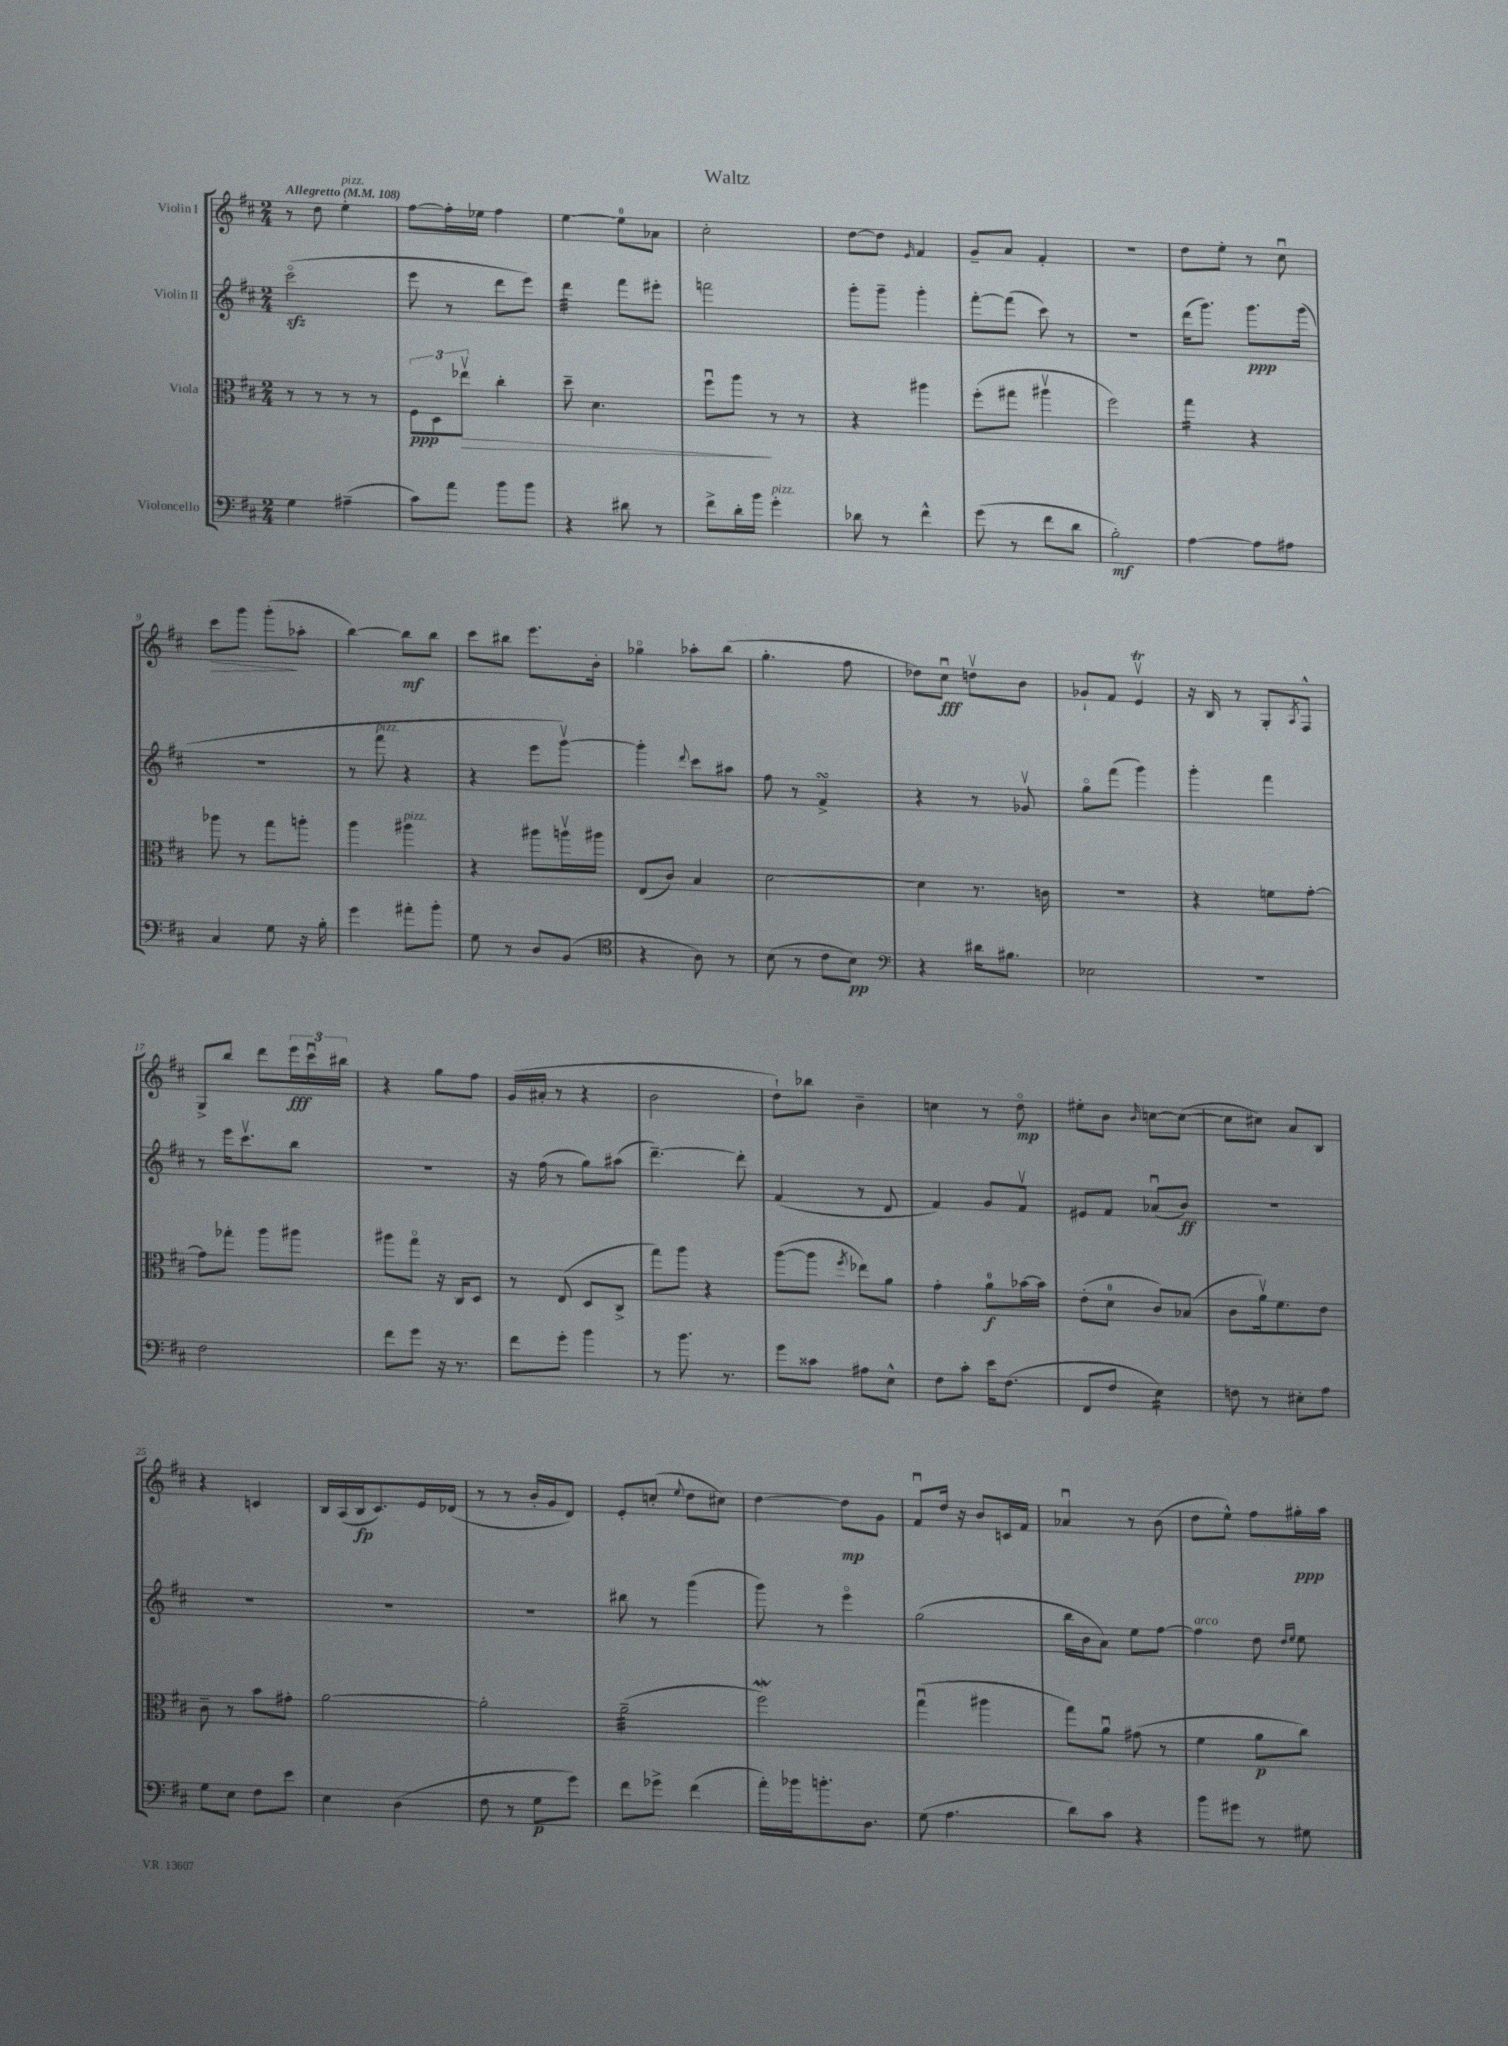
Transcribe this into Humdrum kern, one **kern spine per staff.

**kern	**kern	**kern	**kern
*staff4	*staff3	*staff2	*staff1
*clefF4	*clefC3	*clefG2	*clefG2
*k[f#c#]	*k[f#c#]	*k[f#c#]	*k[f#c#]
*M2/4	*M2/4	*M2/4	*M2/4
*MM108	*MM108	*MM108	*MM108
4G	8r	(2ccc#o	8r
.	8r	.	8dd
(4A#~	8r	.	4ee'
.	8r	.	.
=	=	=	=
8c#)	12F#	8eee	[8ff#
.	12D	.	.
8a	.	8r	16ff#']
.	12ee-v	.	.
.	.	.	16ee-
8b	4cc#'	8ddd	4ff#
8b	.	8eee)	.
=	=	=	=
4r	8dd~	4ddd	[4ee
.	4.d	.	.
8d#	.	8fff#	8ee]
8r	.	8eee#'	8a-
=	=	=	=
8f#^	8ff#u	2fff	2cc#'
16d'	8aa	.	.
16b	.	.	.
4g'	8r	.	.
.	8r	.	.
=	=	=	=
8d-	4r	8ggg'	[8dd
8r	.	8ggg~	8dd]
.	.	.	16qqe
4f#^^	4aa#	4ggg'	4f#
=	=	=	=
(8g	(8ff#'	[8fff#'	8g~
8r	8gg#	(8fff#]	8a
8f#	4aa#v	8ccc#)	4f#'
8d	.	8r	.
=	=	=	=
2B')	2ff#)	2r	2r
=	=	=	=
[4A	4gg	(16ddd	8dd
.	.	8.ggg)	.
.	.	.	8ee'
8A]	4r	8.ggg	8r
8A#	.	.	8cc#u
.	.	(16ggg	.
=	=	=	=
4C#	8aa-	2r	8ccc#
.	8r	.	8ggg
8G	8gg	.	(8ggg'
16r	8aa'	.	8aa-'
16B'	.	.	.
=	=	=	=
4g	4aa	8r	[4bb)
.	.	8fff#	.
8a#'	4aa#	4r	8bb]
8b'	.	.	8bb
=	=	=	=
8G	4r	4r	8ccc#
8r	.	.	8bb#
8D	8aa#	8eee	8.eee
(8BB	16aav	[8gggv)	.
.	16aa#	.	16b'
=	=	=	=
*clefC4	*	*	*
4r	(8E	4ggg']	4gg-o
.	8c#)	.	.
.	.	8qqddd	.
8A)	4B	8ccc#	8aa-'
8r	.	8aa#	(8bb
=	=	=	=
(8B	[2d	8ff#	4.gg'
8r	.	8r	.
8c#	.	4f#^	.
8B)	.	.	8ff#
=	=	=	=
*clefF4	*	*	*
4r	4d]	4r	8dd-)
.	.	.	8cc#u
16d#	8.r	8r	8ddv
8.B#	.	.	.
.	.	8g-v	8b
.	16c	.	.
=	=	=	=
2E-	2r	8ggo	8g-`
.	.	(8fff#	8f#
.	.	4ggg)	4ev
=	=	=	=
2r	4r	4ggg'	16r
.	.	.	16B
.	.	.	8r
.	8f	4fff#	8G'
.	.	.	8qA
.	[8g'	.	8F#^^
=	=	=	=
2F#	8g]	8r	8G^
.	8gg-'	16eee	8bb
.	.	8.ccc#v	.
.	8aa	.	8ddd
.	8aa#	8bb	24eee
.	.	.	24ccc#u
.	.	.	24bb#
=	=	=	=
8f#	8aa#	2r	4r
8g	8ggo	.	.
16r	16r	.	8gg
8.r	16C#	.	.
.	8D	.	8ff#
=	=	=	=
8f#	8r	16r	(16g
.	.	(16ff#	16a#'
8g'	(8E	8r	8r
4b	8D	8gg)	4r
.	8C#^	(8aa#	.
=	=	=	=
8r	8gg)	[4.ddd~)	2b
8.b	8aa	.	.
.	4r	.	.
8.r	.	.	.
.	.	8ddd']	.
=	=	=	=
8g	([8aa	(4f#	8dd`)
8c##	8aa]	.	8bb-
.	8qff#	.	.
8A#	8ee-)	8r	4b~
8E^^	8a	8d	.
=	=	=	=
8F#	4g'	4f#)	4cc
8c#'	.	.	.
16e	8a	8g	8r
(8.F#	.	.	.
.	[16b-	8f#v	8ddo
.	16b-]	.	.
=	=	=	=
8FF#	(8e'	8e#	8ee#'
8F#	8d	8f#	8b
.	.	.	16qqb
4E)	8c#)	(8a-u	[8cc
.	(8B-	8b)	(8cc_
=	=	=	=
8F	8c#	2r	8cc]
8r	16av)	.	8cc#)
.	8.f#	.	.
8E#'	.	.	8a
8A	8e	.	8B
=	=	=	=
8G	8c#~	2r	4r
8E	8r	.	.
8F#	8b	.	4c
8e	8g#'	.	.
=	=	=	=
4E	[2a	2r	16B
.	.	.	(16A
.	.	.	16B
.	.	.	8.c#)
(4D	.	.	.
.	.	.	16e
.	.	.	(16d-
=	=	=	=
8F#	2a']	2r	8r
8r	.	.	8r
8G	.	.	16b'
.	.	.	16g
8g)	.	.	8d)
=	=	=	=
8f#	(2a~	8bb#	8e'
8g-^	.	8r	(8cc'
.	.	.	8qqee
(4f#	.	(4ggg	8dd
.	.	.	8cc#)
=	=	=	=
16a')	2ff#)	8ggg)	[4dd
16b-	.	.	.
8.b'	.	8r	.
.	.	4eeeo	8dd]
8.D	.	.	.
.	.	.	8g
=	=	=	=
(8G	(4ggu	(2gg	8f#u
4.A	.	.	16dd
.	.	.	16r
.	4aa#	.	8b
.	.	.	16c
.	.	.	16f#
=	=	=	=
8d)	8gg)	16bb	4a-u
.	.	16b	.
8c#	8au	8a)	.
4r	(8g#	8ee	8r
.	8r	[8ff#	(8b
=	=	=	=
8b	4f#	4ff#]	8dd
8g#	.	.	8ee^^)
8r	8a	8dd	8ff#
.	.	16qqdd	.
.	.	16qqee	.
8G#	8cc#)	8ee	16gg#'
.	.	.	16aa
==	==	==	==
*-	*-	*-	*-
